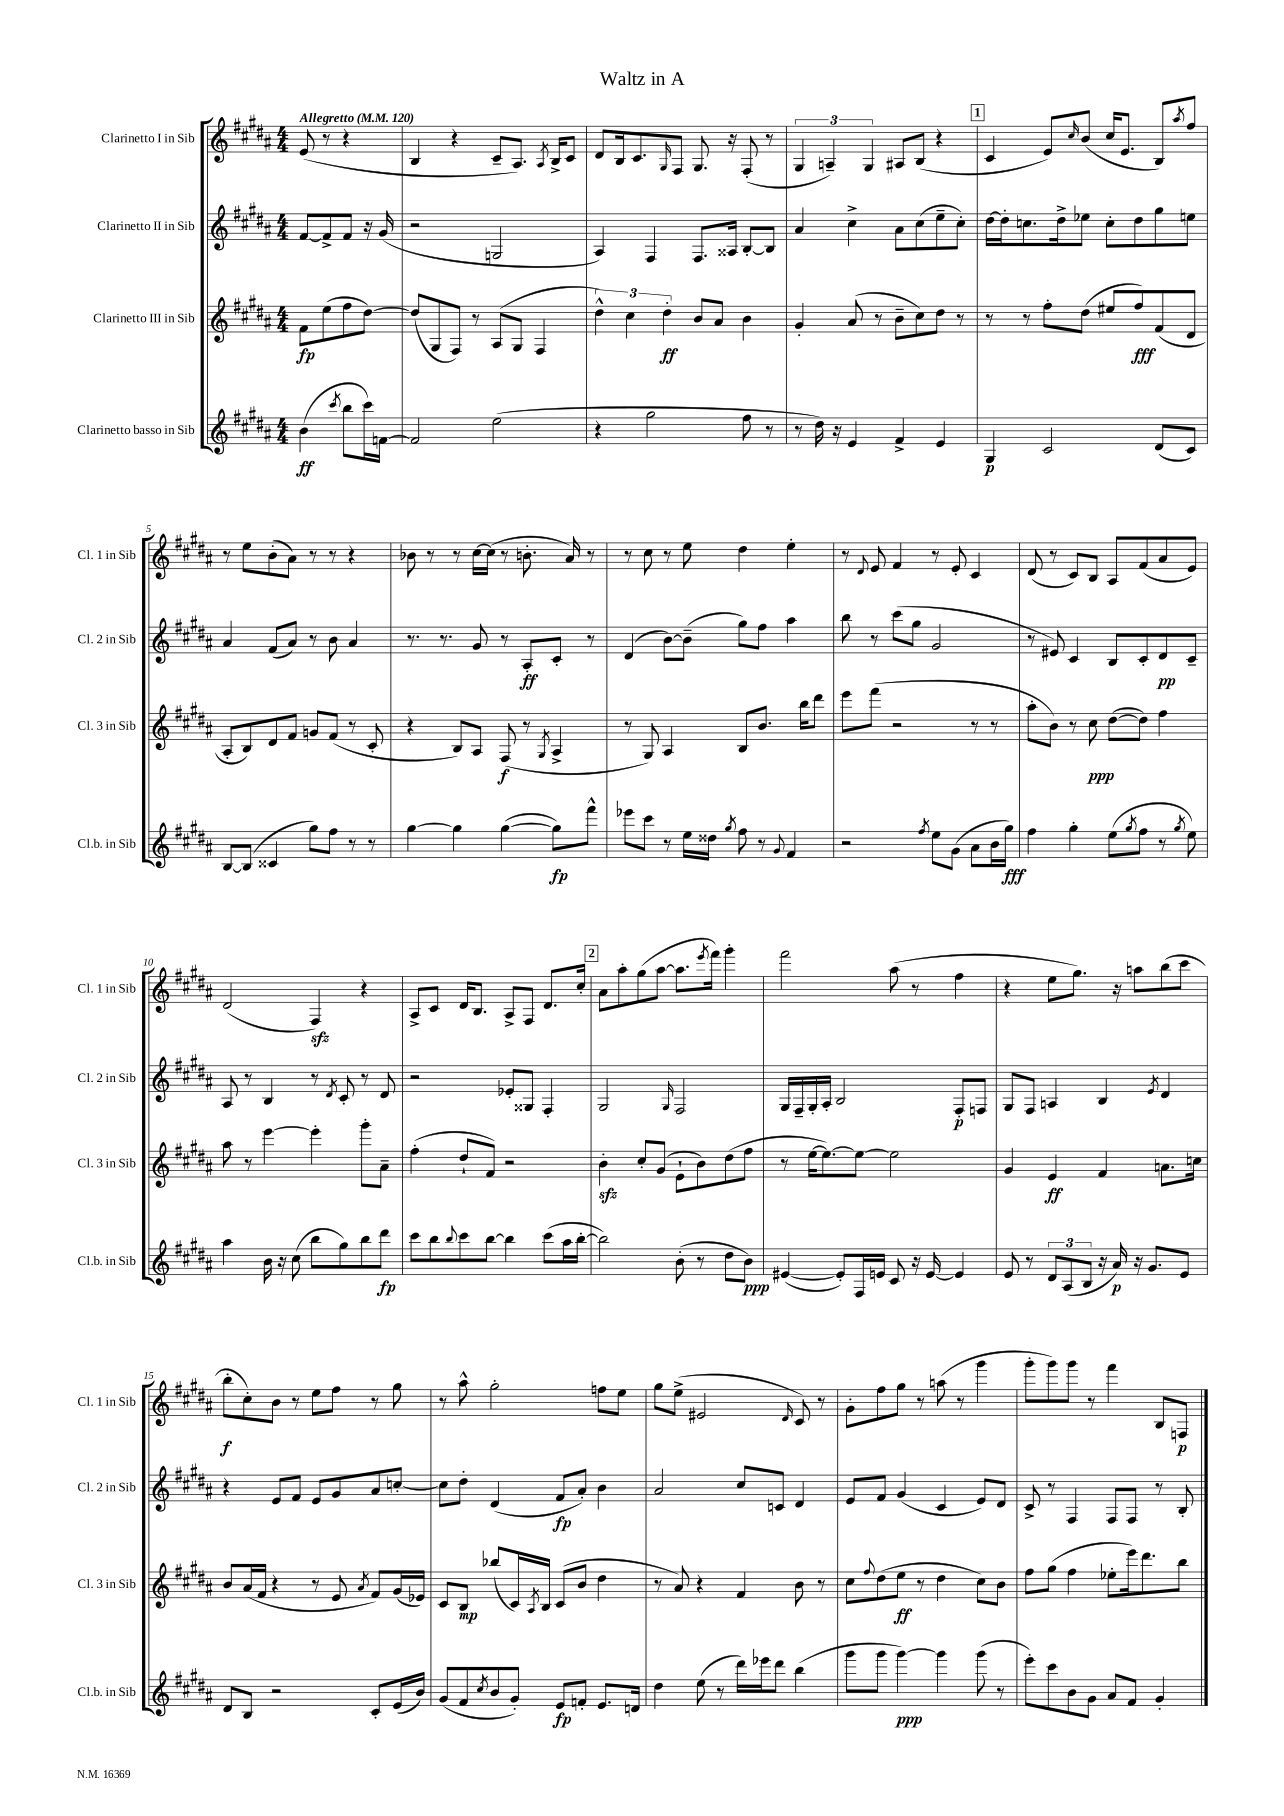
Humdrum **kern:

**kern	**kern	**kern	**kern
*staff4	*staff3	*staff2	*staff1
*clefG2	*clefG2	*clefG2	*clefG2
*k[f#c#g#d#a#]	*k[f#c#g#d#a#]	*k[f#c#g#d#a#]	*k[f#c#g#d#a#]
*M4/4	*M4/4	*M4/4	*M4/4
*MM120	*MM120	*MM120	*MM120
(4b	8f#	[8f#	(8e
.	(8ee	8f#^]	8r
8qccc#	.	.	.
8bb	8ff#	8f#	4r
16ccc#)	[8dd#)	16r	.
[16f	.	(16g#	.
=	=	=	=
2f]	(8dd#]	2r	4B
.	8G#	.	.
.	8F#)	.	4r
.	8r	.	.
(2ee	(8A#	2G	8c#~
.	8G#	.	8.A#)
.	4F#	.	.
.	.	.	8qA#
.	.	.	16B^
.	.	.	8c#
=	=	=	=
4r	6dd#^^)	4A#)	8d#
.	.	.	16B
.	6cc#	.	.
.	.	.	8.c#
2gg#	.	4F#	.
.	6dd#'	.	.
.	.	.	16qqG#
.	.	.	8F#
.	8b	8.F#	8.G#
.	8a#	.	.
.	.	16A##	16r
8ff#	4b	[8B'	(8F#'
8r	.	8B]	8r
=	=	=	=
8r	4g#'	4a#	6G#
16dd#)	.	.	.
.	.	.	6A~)
16r	.	.	.
4e	(8a#	4cc#^	.
.	.	.	6G#
.	8r	.	.
4f#^	8b~	8a#	8A#
.	8cc#)	(8cc#	(8B
4e	8dd#	8ee~	4r
.	8r	8cc#')	.
=	=	=	=
4G#	8r	[16dd#	4c#
.	.	16dd#']	.
.	8r	8.cc	.
2c#	8ff#'	.	8e)
.	.	16dd#^	.
.	.	.	16qqcc#
.	(8dd#	8ee-	(8b
.	8ee#	8cc'	16cc#
.	.	.	8.e
.	8ff#)	8dd#	.
(8d#	(8f#	8gg#	8B)
.	.	.	8qaa#
8c#)	8d#	8ee	8ff#
=	=	=	=
[8B	8A#'	4a#	8r
(8B]	8B)	.	8ee
4c##	8d#	(8f#	(8b'
.	8f#	8a#)	8a#)
8gg#)	8g	8r	8r
8ff#	(8f#	8b	8r
8r	8r	4a#	4r
8r	8c#'	.	.
=	=	=	=
[4gg#	4r	8.r	8b-
.	.	.	8r
.	.	8.r	.
4gg#]	8B)	.	8r
.	8A#	8g#	[16cc#
.	.	.	(16cc#]
([4gg#	(8F#	8r	8r
.	8r	8A#'	8.b'
.	8qG#	.	.
8gg#])	4A#^	8c#'	.
.	.	.	16a#)
8fff#^^	.	8r	8r
=	=	=	=
8eee-	8r	(4d#	8r
8ccc#	8G#)	.	8cc#
8r	4A#	[8b)	8r
16ee	.	(8b~]	8ee
16dd##	.	.	.
8qgg#	.	.	.
8ff#	8B	8gg#)	4dd#
8r	8.b	8ff#	.
8qqg#	.	.	.
4f#	.	4aa#	4ee'
.	16bb	.	.
.	8ddd#	.	.
=	=	=	=
2r	8eee	8bb	8r
.	.	.	8qqd#
.	(8fff#	8r	8e
.	2r	(8ccc#	4f#
.	.	8gg#	.
8qff#	.	.	.
8ee	.	2g#	8r
(8g#	.	.	8e'
8a#	8r	.	4c#
16b	8r	.	.
16gg#)	.	.	.
=	=	=	=
4ff#	8aa#'	8r	(8d#
.	8b)	8e#)	8r
4gg#'	8r	4c#	8c#)
.	8cc#	.	8B
(8ee	([8dd#	8B	8A#
8qgg#	.	.	.
8ff#	8dd#])	8c#'	(8f#
8r	4ff#	8d#	8a#
8qgg#	.	.	.
8ee)	.	8c#~	8e)
=	=	=	=
4aa#	8aa#	8A#	(2d#
.	8r	8r	.
16b	[4eee	4B	.
16r	.	.	.
(8cc#	.	.	.
8bb	4eee']	8r	4F#)
.	.	8qd#	.
8gg#)	.	8c#'	.
8bb	8ggg#'	8r	4r
8ddd#	8a#~	8d#	.
=	=	=	=
8ccc#	(4ff#'	2r	8A#^
8bb	.	.	8c#
8qqbb	.	.	.
8ccc#	8dd#`	.	16d#
.	.	.	8.B
[8bb	8f#)	.	.
4bb]	2r	8e-'	8A#^
.	.	8G##	8F#
(8ccc#	.	4F#'	8.d#
16aa#	.	.	.
[16bb'	.	.	16cc#'
=	=	=	=
2bb])	4b'	2G#	8a#
.	.	.	8aa#'
.	8cc#'	.	(8gg#
.	(8g#	.	[8aa#
.	.	16qqG#	.
(8b'	8e`	2F#	8.aa#]
8r	8b)	.	.
.	.	.	8qeee
.	.	.	16fff#)
8dd#	(8dd#	.	4ggg#'
8b)	8ff#	.	.
=	=	=	=
([4e#	8r	16G#	2fff#
.	.	16F#~	.
.	[16ee	16G#'	.
.	8.ee_)	16A#'	.
8e#'])	.	2B	.
16F#	8ee_	.	.
16e	.	.	.
8c#	2ee]	.	(8aa#
16r	.	.	8r
[16e	.	.	.
4e]	.	8F#'	4ff#
.	.	8F	.
=	=	=	=
8e	4g#	8G#	4r
8r	.	8F#	.
12d#	4e	4A	8ee
(12A#	.	.	.
.	.	.	8.gg#)
12B	.	.	.
16r	4f#	4B	.
16a#)	.	.	16r
16r	.	.	8aa
8.g#	.	.	.
.	.	8qe	.
.	8.a	4d#	(8bb
8e	.	.	8ccc#
.	16cc	.	.
=	=	=	=
8d#	8b	4r	8bb'
8B	(16a#	.	8cc#')
.	16f#	.	.
2r	4r	8e	8b
.	.	8f#	8r
.	8r	8e	8ee
.	8e	8g#	8ff#
.	8qa#	.	.
8c#'	8f#)	8a#	8r
(16e	(16g#	[8cc'	8gg#
16b)	16e-)	.	.
=	=	=	=
(8g#	8c#	8cc]	8r
8f#	8B	8dd#'	8aa#^^
8qcc#	.	.	.
8b	(8bb-	(4d#	2gg#'
8g#')	16c#)	.	.
.	8qA#	.	.
.	16B	.	.
8e	(8c#	8f#	.
8f'	8b	8a#')	.
8.e	4dd#	4b	8ff
.	.	.	8ee
16d	.	.	.
=	=	=	=
4dd#	8r	2a#	8gg#
.	8a#)	.	(8ee^
(8ee	4r	.	2e#
8r	.	.	.
16ddd#)	4f#	8cc#	.
16eee-	.	.	.
8ddd#	.	8c	.
.	.	.	16qqd#
(4bb	8b	4d#	8c#)
.	8r	.	8r
=	=	=	=
8ggg#	8cc#	8e	8g#'
.	8qqff#	.	.
8ggg#	(8dd#	8f#	8ff#
[4ggg#)	8ee	(4g#	8gg#
.	8r	.	8r
4ggg#]	4dd#	4c#	(8aa
.	.	.	8r
(8ggg#	8cc#)	8e)	4ggg#
8r	8b	8d#	.
=	=	=	=
8eee')	8ff#	8c#^	8ggg#'
8ccc#	(8gg#	8r	8ggg#)
8b	4ff#	4F#	8ggg#
8g#	.	.	8r
8a#	8ee-'	8F#	4fff#
8f#	16eee)	8F#	.
.	8.ddd#	.	.
4g#'	.	8r	8B
.	8bb	8B'	8F
==	==	==	==
*-	*-	*-	*-
